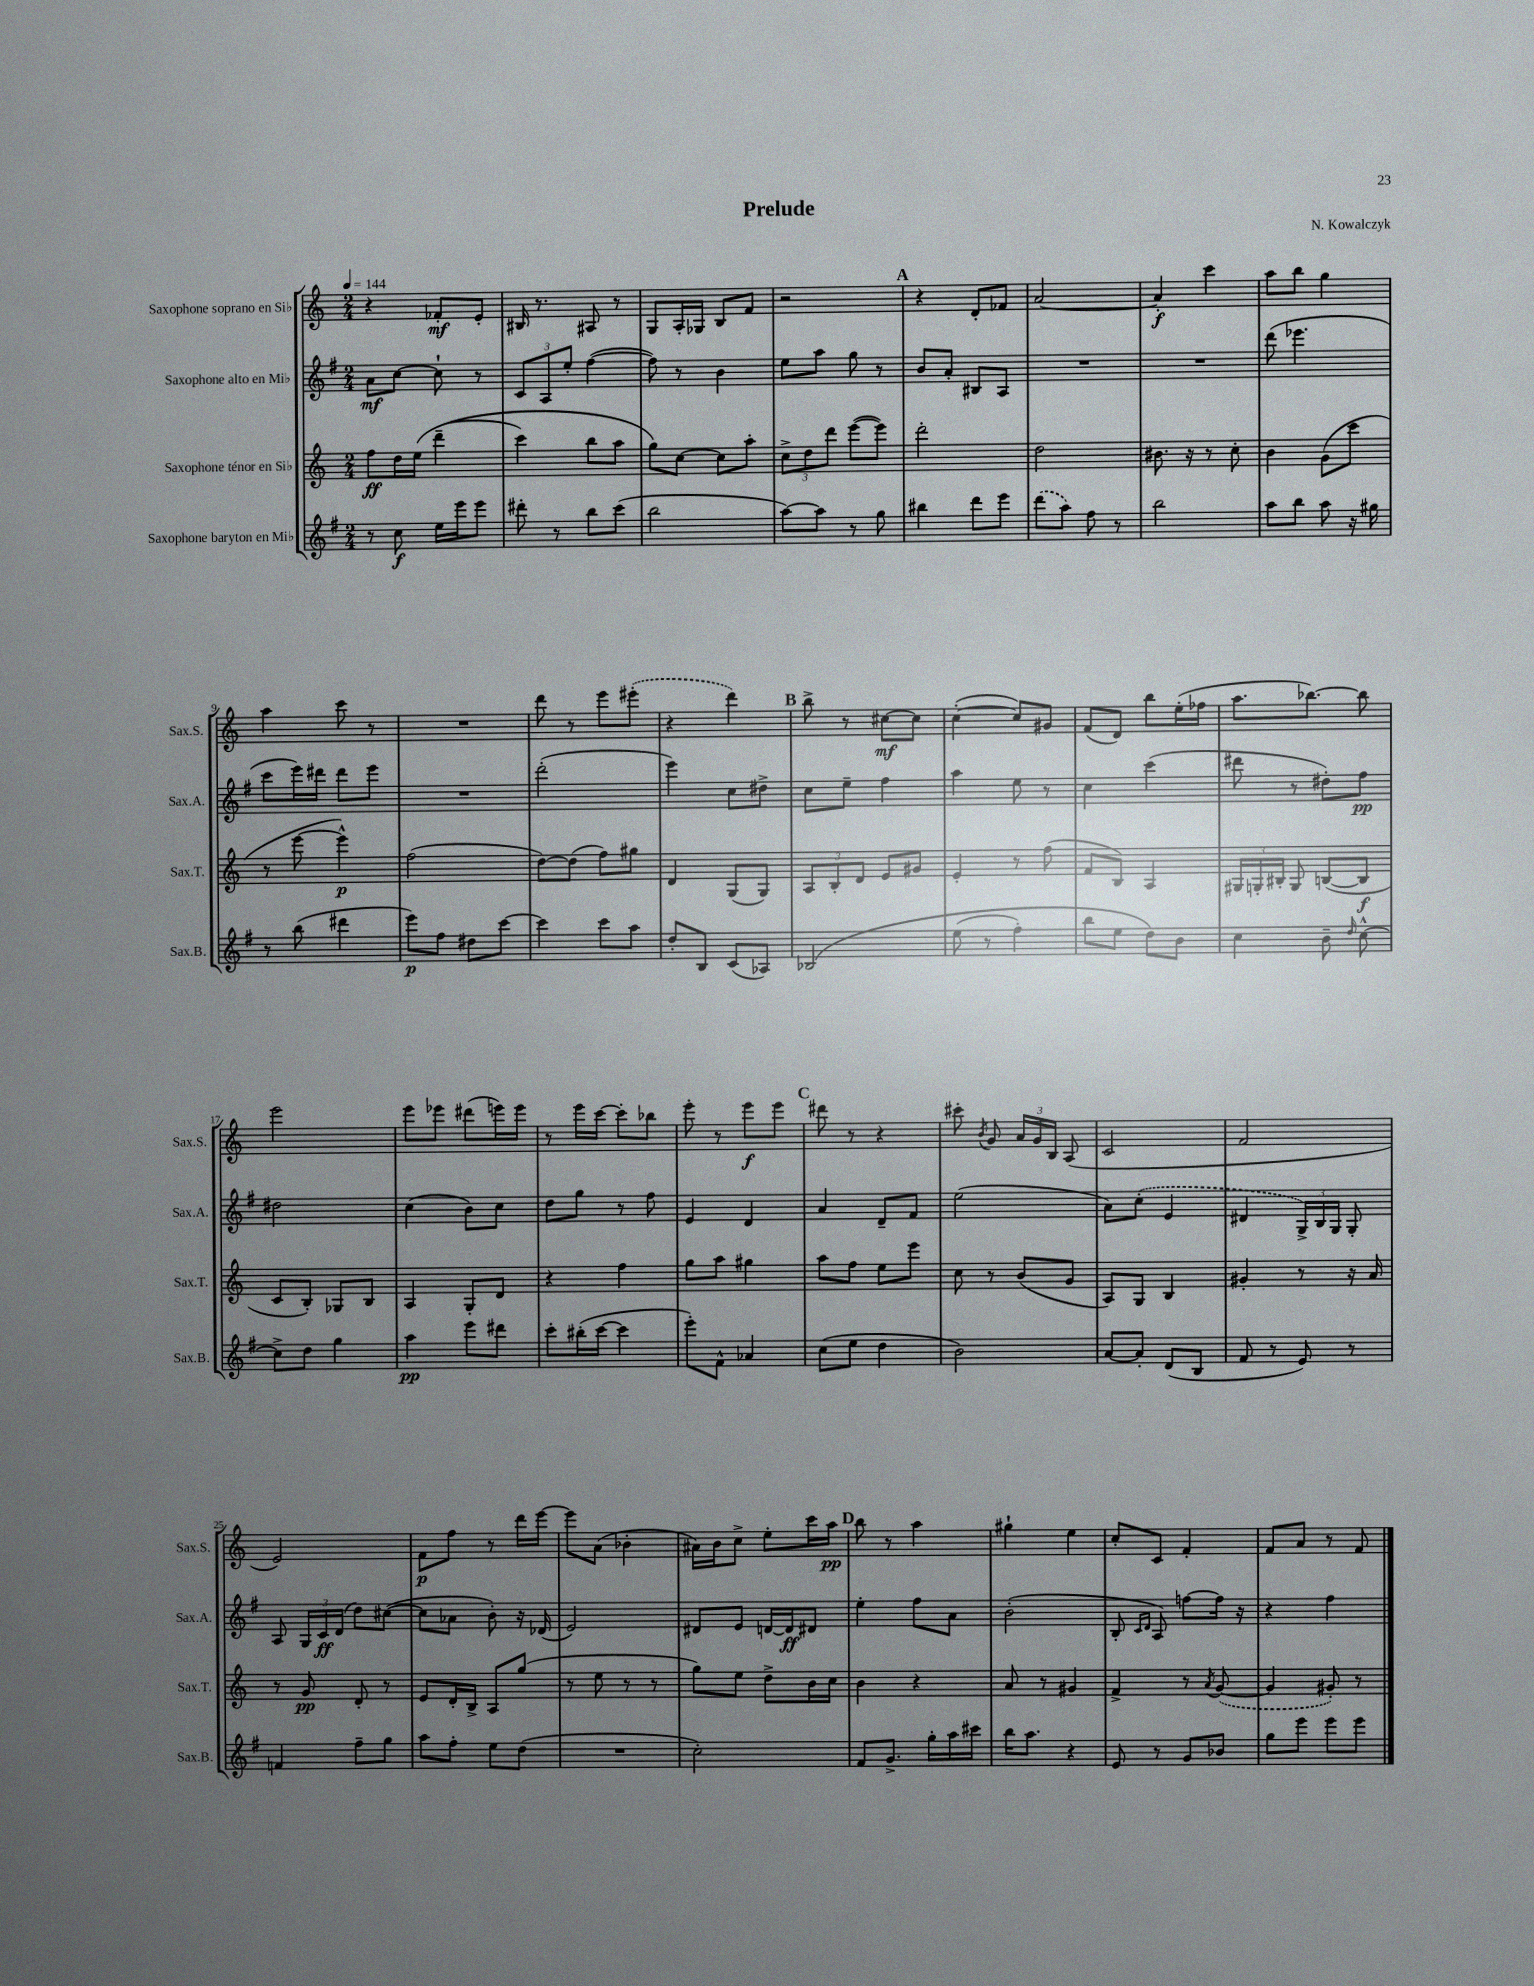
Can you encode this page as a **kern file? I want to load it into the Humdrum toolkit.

**kern	**dynam	**kern	**dynam	**kern	**dynam	**kern	**dynam
*part4	*part4	*part3	*part3	*part2	*part2	*part1	*part1
*staff4	*staff4	*staff3	*staff3	*staff2	*staff2	*staff1	*staff1
*I"Saxophone baryton en Mi♭	*	*I"Saxophone ténor en Si♭	*	*I"Saxophone alto en Mi♭	*	*I"Saxophone soprano en Si♭	*
*I'Sax.B.	*	*I'Sax.T.	*	*I'Sax.A.	*	*I'Sax.S.	*
*clefG2	*	*clefG2	*	*clefG2	*	*clefG2	*
*k[f#]	*	*k[]	*	*k[f#]	*	*k[]	*
*M2/4	*	*M2/4	*	*M2/4	*	*M2/4	*
*MM144	*	*MM144	*	*MM144	*	*MM144	*
=1	=1	=1	=1	=1	=1	=1	=1
8r	.	8ff\L	ff	8a\L	mf	4r	.
8cc\	f	16dd\L	.	[8cc\J	.	.	.
.	.	(16ee\JJ	.	.	.	.	.
16ee\LL	.	(4ddd~\	.	8cc`\]	.	8f-X'/L	mf
16eee\J	.	.	.	.	.	.	.
8eee\J	.	.	.	8r	.	8e'/J	.
=2	=2	=2	=2	=2	=2	=2	=2
8ddd#X'\	.	4ccc\)	.	12c/L	.	16B#X/	.
.	.	.	.	.	.	8.r	.
.	.	.	.	12A/	.	.	.
8r	.	.	.	.	.	.	.
.	.	.	.	12ee'/J	.	.	.
8bb\L	.	8bb\L	.	([4ff#\	.	8A#X/	.
(8ccc\J	.	8aa\J	.	.	.	8r	.
=3	=3	=3	=3	=3	=3	=3	=3
2bb\	.	8gg\L)	.	8ff#\])	.	8G/L	.
.	.	[8cc\J	.	8r	.	16A'/L	.
.	.	.	.	.	.	16G-X/JJ	.
.	.	8cc\L]	.	4b\	.	8B/L	.
.	.	8aa'\J	.	.	.	8f/J	.
=4	=4	=4	=4	=4	=4	=4	=4
[8aa\L)	.	12cc^\L	.	8ee\L	.	2r	.
.	.	12dd\	.	.	.	.	.
8aa\J]	.	.	.	8aa\J	.	.	.
.	.	12ddd\J	.	.	.	.	.
8r	.	([8eee\L	.	8gg\	.	.	.
8gg\	.	8eee\J])	.	8r	.	.	.
!!LO:REH:place=s1:t=A
=5	=5	=5	=5	=5	=5	=5	=5
4bb#X\	.	2ddd'\	.	8b/L	.	4r	.
.	.	.	.	8a'/J	.	.	.
8ddd\L	.	.	.	8B#X/L	.	8d'/L	.
8eee\J	.	.	.	8A/J	.	8f-X/J	.
=6	=6	=6	=6	=6	=6	=6	=6
(8ddd\L	.	2dd\	.	2r	.	[2a/	.
8aa\J)	.	.	.	.	.	.	.
8ff#\	.	.	.	.	.	.	.
8r	.	.	.	.	.	.	.
=7	=7	=7	=7	=7	=7	=7	=7
2bb\	.	8.b#X\	.	2r	.	4a'/]	f
.	.	16r	.	.	.	.	.
.	.	8r	.	.	.	4ccc\	.
.	.	8cc'\	.	.	.	.	.
=8	=8	=8	=8	=8	=8	=8	=8
8aa\L	.	4b\	.	(8ddd\	.	8aa\L	.
8bb\J	.	.	.	4.eee-X\	.	8bb\J	.
8aa\	.	(8g\L	.	.	.	4gg\	.
16r	.	8ccc\J	.	.	.	.	.
16gg#X\	.	.	.	.	.	.	.
!!LO:LB:g=z
=9	=9	=9	=9	=9	=9	=9	=9
8r	.	8r	.	8ccc\L	.	4aa\	.
(8bb\	.	[8eee\	.	16eee\L)	.	.	.
.	.	.	.	16ddd#X\JJ	.	.	.
4ddd#X\	.	4eee^^\])	p	8ddd#\L	.	8ccc\	.
.	.	.	.	8eee\J	.	8r	.
=10	=10	=10	=10	=10	=10	=10	=10
8eee\L)	p	(2ff\	.	2r	.	2r	.
8ff#\J	.	.	.	.	.	.	.
8dd#X\L	.	.	.	.	.	.	.
[8ccc\J	.	.	.	.	.	.	.
=11	=11	=11	=11	=11	=11	=11	=11
4ccc\]	.	[8dd\L)	.	(2ddd'\	.	8ddd\	.
.	.	(8dd\J]	.	.	.	8r	.
8ccc\L	.	8ff\L)	.	.	.	8eee\L	.
8aa\J	.	8gg#X\J	.	.	.	(8eee#X'\J	.
=12	=12	=12	=12	=12	=12	=12	=12
8dd'/L	.	4d/	.	4eee\)	.	4r	.
8B/J	.	.	.	.	.	.	.
(8c/L	.	(8G/L	.	8cc\L	.	4ddd\)	.
8A-X/J)	.	8G/J)	.	8dd#X^\J	.	.	.
!!LO:REH:place=s1:t=B
=13	=13	=13	=13	=13	=13	=13	=13
(2B-X/	.	12A/L	.	8cc\L	.	8bb^\	.
.	.	12B'/	.	.	.	.	.
.	.	.	.	8ee~\J	.	8r	.
.	.	12d/J	.	.	.	.	.
.	.	8e/L	.	4ff#\	.	[8cc#X\L	mf
.	.	8g#X/J	.	.	.	8cc#\J]	.
=14	=14	=14	=14	=14	=14	=14	=14
(8ee\	.	4e'/	.	4aa\	.	([4cc'\	.
8r	.	.	.	.	.	.	.
4ff#'\)	.	8r	.	8ee\	.	8cc/L])	.
.	.	(8ff\	.	8r	.	8g#X/J	.
=15	=15	=15	=15	=15	=15	=15	=15
8bb\L	.	8f/L	.	4cc\	.	(8f/L	.
8ee\J	.	8B/J)	.	.	.	8d/J)	.
8dd\L)	.	4A/	.	(4ccc\	.	8bb\L	.
8b\J	.	.	.	.	.	(16ee'\L	.
.	.	.	.	.	.	16ff-X\JJ	.
=16	=16	=16	=16	=16	=16	=16	=16
4cc\	.	24G#X/LL	.	8ddd#X\	.	8.aa\L	.
.	.	24Gn'/	.	.	.	.	.
.	.	24B#X'/JJ	.	.	.	.	.
.	.	8G/	.	8r	.	.	.
.	.	.	.	.	.	[8.bb-X\J)	.
8b~\	.	([8Bn/L	.	8dd#X'\L)	.	.	.
16qqdd/	.	.	.	.	.	.	.
[8cc^^\	.	8B/J]	f	8ff#\J	pp	8bb-\]	.
!!LO:LB:g=z
=17	=17	=17	=17	=17	=17	=17	=17
8cc^\L]	.	8c/L	.	2dd#X\	.	2eee\	.
8dd\J	.	8B'/J)	.	.	.	.	.
4gg\	.	8G-X/L	.	.	.	.	.
.	.	8B/J	.	.	.	.	.
=18	=18	=18	=18	=18	=18	=18	=18
4aa\	pp	4A/	.	(4cc\	.	8eee\L	.
.	.	.	.	.	.	8eee-X\J	.
8eee\L	.	8G'/L	.	8b\L)	.	(8ddd#X\L	.
8ddd#X\J	.	8d/J	.	8cc\J	.	16eeen\L)	.
.	.	.	.	.	.	16eee\JJ	.
=19	=19	=19	=19	=19	=19	=19	=19
8ccc'\L	.	4r	.	8dd\L	.	8r	.
(16bb#X'\L	.	.	.	8gg\J	.	16eee\LL	.
[16ccc\JJ	.	.	.	.	.	[16ccc\JJ	.
4ccc\]	.	4ff\	.	8r	.	8ccc'\L]	.
.	.	.	.	8ff#\	.	8bb-X\J	.
=20	=20	=20	=20	=20	=20	=20	=20
8eee'\L)	.	8gg\L	.	4e/	.	8eee'\	.
8f#^^\J	.	8aa\J	.	.	.	8r	.
4a-X/	.	4gg#X\	.	4d/	.	8eee\L	f
.	.	.	.	.	.	8eee\J	.
!!LO:REH:place=s1:t=C
=21	=21	=21	=21	=21	=21	=21	=21
(8cc\L	.	8aa\L	.	4a/	.	8ddd#X\	.
8ee\J	.	8ff\J	.	.	.	8r	.
4dd\	.	8ee\L	.	8d~/L	.	4r	.
.	.	8eee\J	.	8f#/J	.	.	.
=22	=22	=22	=22	=22	=22	=22	=22
2b\)	.	8cc\	.	(2ee\	.	8ccc#X'\	.
.	.	.	.	.	.	8qb/	.
.	.	8r	.	.	.	8g/	.
.	.	(8b/L	.	.	.	24a/LL	.
.	.	.	.	.	.	24g/	.
.	.	.	.	.	.	24B/JJ	.
.	.	8g/J	.	.	.	(8A/	.
=23	=23	=23	=23	=23	=23	=23	=23
[8a/L	.	8A/L)	.	8a\L)	.	2c/	.
8a'/J]	.	8G/J	.	(8cc'\J	.	.	.
(8d/L	.	4B/	.	4e/	.	.	.
8B/J	.	.	.	.	.	.	.
=24	=24	=24	=24	=24	=24	=24	=24
8f#/	.	4g#X'/	.	4d#X/	.	2f/	.
8r	.	.	.	.	.	.	.
8e/)	.	8r	.	24G^/LL)	.	.	.
.	.	.	.	24B/	.	.	.
.	.	.	.	24G/JJ	.	.	.
8r	.	16r	.	8G'/	.	.	.
.	.	16a/	.	.	.	.	.
!!LO:LB:g=z
=25	=25	=25	=25	=25	=25	=25	=25
4fn/	.	8r	.	8A/	.	2e/)	.
.	.	8g/	pp	24G/LL	.	.	.
.	.	.	.	24c/	ff	.	.
.	.	.	.	(24d/JJ	.	.	.
8ff#~\L	.	8d'/	.	8dd\L)	.	.	.
8gg\J	.	8r	.	([8cc#X\J	.	.	.
=26	=26	=26	=26	=26	=26	=26	=26
8aa\L	.	8e/L	.	8cc#\L]	.	8f\L	p
8ff#'\J	.	16d'/L	.	8a-X\J	.	8ff\J	.
.	.	16B^/JJ	.	.	.	.	.
8ee\L	.	8A/L	.	8b'\)	.	8r	.
(8dd\J	.	(8gg/J	.	16r	.	16ddd\LL	.
.	.	.	.	(16d-X/	.	[16eee\JJ	.
=27	=27	=27	=27	=27	=27	=27	=27
2r	.	8r	.	2e/)	.	8eee\L]	.
.	.	8ee\	.	.	.	(8a\J	.
.	.	8r	.	.	.	4b-X'\	.
.	.	8r	.	.	.	.	.
=28	=28	=28	=28	=28	=28	=28	=28
2cc'\)	.	8gg\L)	.	8d#X/L	.	16a#X\LL)	.
.	.	.	.	.	.	16b\J	.
.	.	8ee\J	.	8e/J	.	8cc^\J	.
.	.	8dd^\L	.	[16dn/LL	.	8ee'\L	.
.	.	.	.	16d/J]	ff	.	.
.	.	16b\L	.	8d#X/J	.	16ccc\L	.
.	.	16cc\JJ	.	.	.	16aa\JJ	pp
!!LO:REH:place=s1:t=D
=29	=29	=29	=29	=29	=29	=29	=29
8f#/L	.	4b\	.	4ee'\	.	8bb\	.
8.g^/J	.	.	.	.	.	8r	.
.	.	4r	.	8ff#\L	.	4aa\	.
16gg'\LL	.	.	.	.	.	.	.
16aa\	.	.	.	8a\J	.	.	.
16ccc#X\JJ	.	.	.	.	.	.	.
=30	=30	=30	=30	=30	=30	=30	=30
16bb\KL	.	8a/	.	(2b'\	.	4gg#X`\	.
8.aa\J	.	.	.	.	.	.	.
.	.	8r	.	.	.	.	.
4r	.	4g#X/	.	.	.	4ee\	.
=31	=31	=31	=31	=31	=31	=31	=31
8e/	.	4f^/	.	8B'/	.	8cc'/L	.
.	.	.	.	16qqc/LL	.	.	.
.	.	.	.	16qqd/JJ	.	.	.
8r	.	.	.	8A/)	.	8c/J	.
8g/L	.	8r	.	[8ffn\L	.	4f'/	.
.	.	8qa/	.	.	.	.	.
8b-X/J	.	([8g/	.	16ff\Jk]	.	.	.
.	.	.	.	16r	.	.	.
=32	=32	=32	=32	=32	=32	=32	=32
8gg\L	.	4g/]	.	4r	.	8f/L	.
8eee\J	.	.	.	.	.	8a/J	.
8eee\L	.	8g#X'/)	.	4ff#\	.	8r	.
8eee\J	.	8r	.	.	.	8f/	.
==	==	==	==	==	==	==	==
*-	*-	*-	*-	*-	*-	*-	*-
